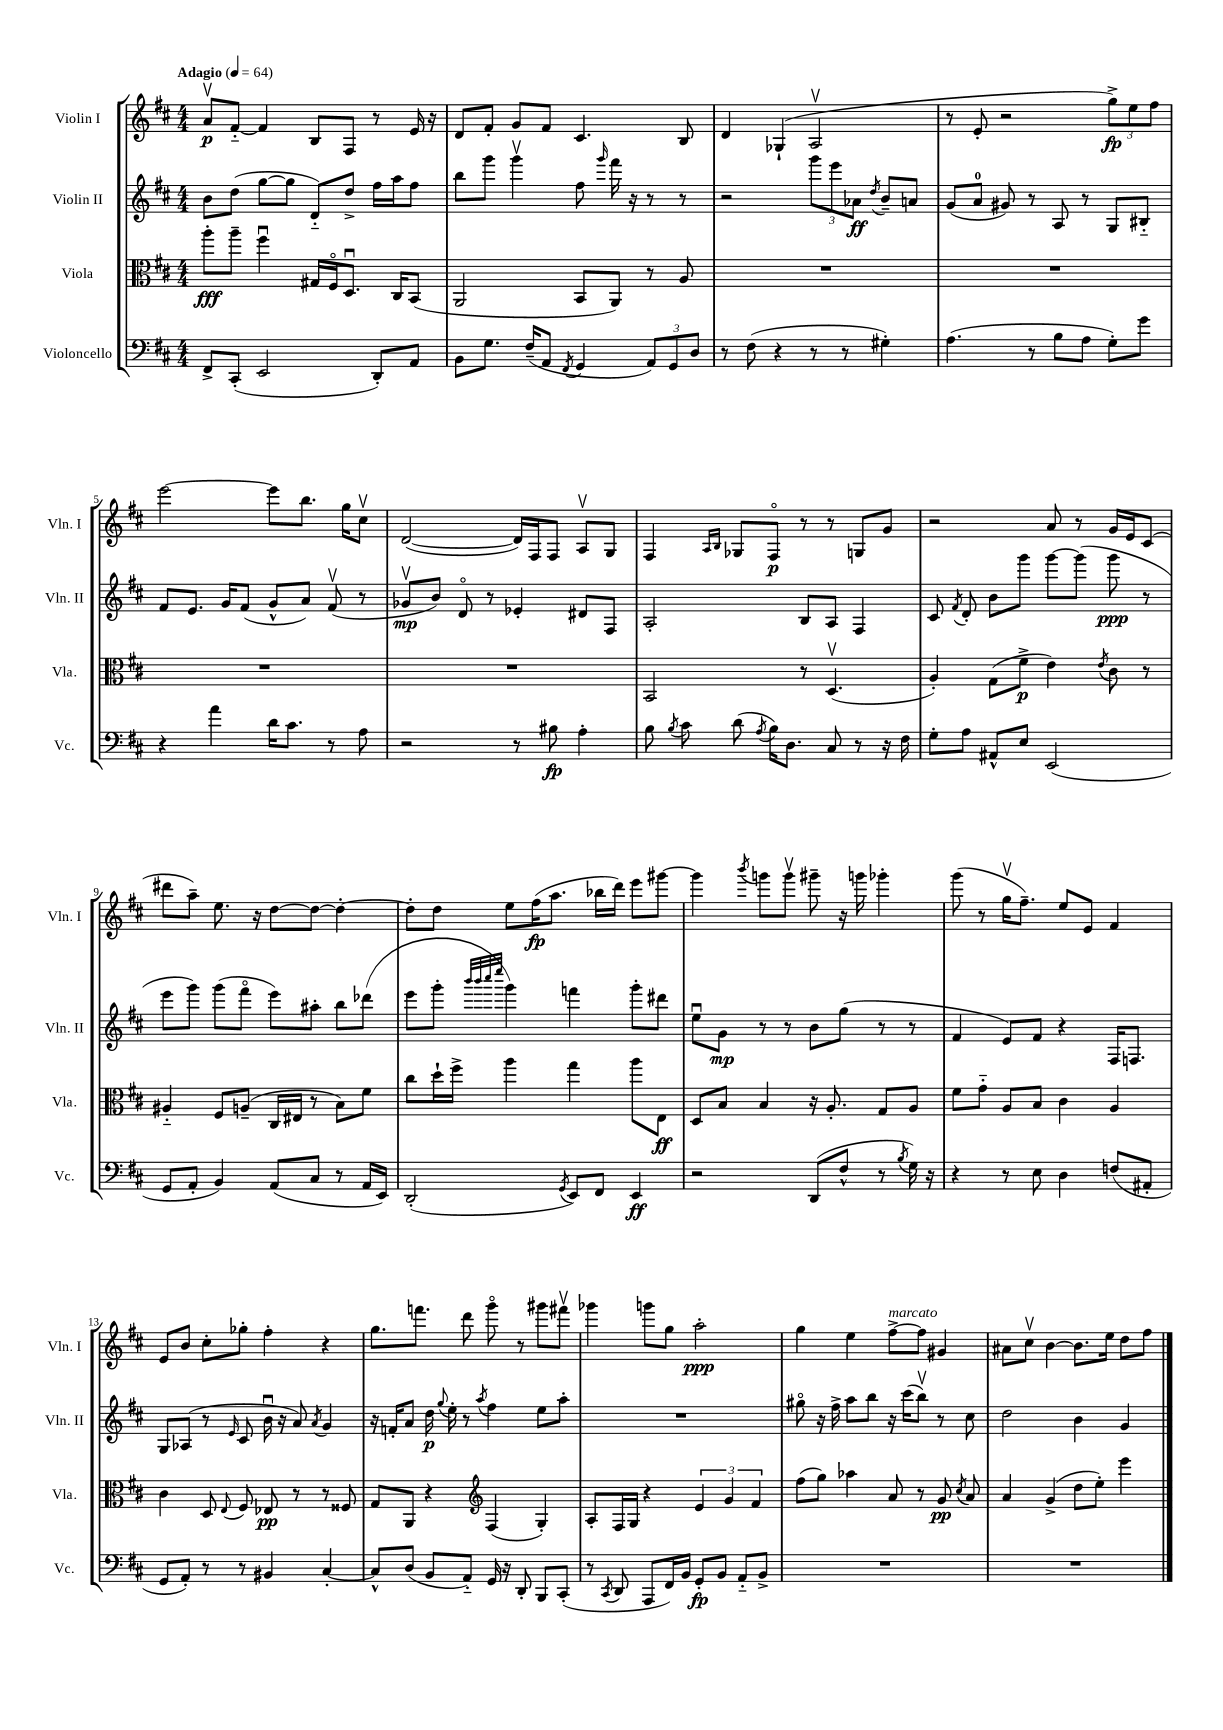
<<
\new StaffGroup <<
\new Staff = "s0" \with { instrumentName = "Violin I" shortInstrumentName = "Vln. I" } {
    \clef treble \key d \major \numericTimeSignature \time 4/4 \tempo "Adagio" 4 = 64
    \autoBeamOff a'8[\upbow\p fis'8]~-_ fis'4 b8[ fis8] r8 e'16 r16 |
    d'8[ fis'8]-. g'8[ fis'8] cis'4. b8 |
    d'4 ges4-!( a2\upbow |
    r8 e'8-. r2 \tuplet 3/2 { g''8[->\fp) e''8 fis''8] } |
    e'''2~ e'''8[ b''8.] g''16[ cis''8]\upbow |
    d'2~( d'16[) fis16 fis8] a8[\upbow g8] |
    fis4 \grace { a16[ b16] } ges8[ fis8]\flageolet\p r8 r8 g8[ g'8] |
    r2 a'8 r8 g'16[ e'16 cis'8]( |
    dis'''8[ a''8]--) e''8. r16 d''8[~ d''8]~ d''4~-. |
    d''8[-. d''8] e''8[ fis''16\fp( a''8.] bes''16[ d'''16]) e'''8[ gis'''8]~ |
    gis'''4 \acciaccatura { b'''8 } g'''8[ g'''8]\upbow gis'''8-- r16 g'''16 ges'''4-. |
    g'''8( r8 g''16[\upbow fis''8.]--) e''8[ e'8] fis'4 |
    e'8[ b'8] cis''8[-. ges''8]-. fis''4-. r4 |
    g''8.[ f'''8.] d'''8 g'''8\flageolet r8 gis'''8[ fis'''8]\upbow |
    ges'''4 g'''8[ g''8] a''2-.\ppp |
    g''4 e''4 fis''8[~->^\markup { \italic "marcato" } fis''8] gis'4 |
    ais'8[ cis''8]\upbow b'4~ b'8.[ e''16] d''8[ fis''8] \bar "|." |
}
\new Staff = "s1" \with { instrumentName = "Violin II" shortInstrumentName = "Vln. II" } {
    \clef treble \key d \major \numericTimeSignature \time 4/4
    \autoBeamOff b'8[ d''8]( g''8[~ g''8] d'8[-_) d''8]-> fis''16[ a''16 fis''8] |
    b''8[ g'''8] g'''4\upbow fis''8 \grace { g'''16 } fis'''16 r16 r8 r8 |
    r2 \tuplet 3/2 { g'''8[ e'''8 aes'8]\ff } \acciaccatura { d''8 } b'8[-- a'8] |
    g'8[( a'8]-0 gis'8) r8 a8 r8 g8[ bis8]-_ |
    fis'8[ e'8.] g'16[ fis'8]( g'8[-^ a'8]) fis'8\upbow( r8 |
    ges'8[\upbow\mp b'8]) d'8\flageolet r8 ees'4-. dis'8[ fis8] |
    a2-. b8[ a8] fis4 |
    cis'8 \acciaccatura { fis'8 } d'8-. b'8[ g'''8] g'''8[~ g'''8]( g'''8\ppp r8 |
    e'''8[ g'''8]) g'''8[( fis'''8]\flageolet e'''8[) ais''8]-. b''8[ des'''8]( |
    e'''8[ g'''8]-. \grace { b'''32[ b'''32 cis''''32 e''''32] } g'''4) f'''4 g'''8[-. dis'''8] |
    e''8[\downbow g'8]\mp r8 r8 b'8[ g''8]( r8 r8 |
    fis'4 e'8[) fis'8] r4 fis16[ f8.] |
    g8[ aes8]( r8 \grace { e'16 } cis'8 b'16\downbow r16 a'8) \acciaccatura { a'8 } g'4 |
    r16 f'16[-. a'8] d''16\p \appoggiatura { g''8 } e''16-. r8 \acciaccatura { a''8 } fis''4 e''8[ a''8]-. |
    R1 |
    gis''8\flageolet r16 fis''16-> a''8[ b''8] r16 cis'''16[( b''8]\upbow) r8 cis''8 |
    d''2 b'4 g'4 \bar "|." |
}
\new Staff = "s2" \with { instrumentName = "Viola" shortInstrumentName = "Vla." } {
    \clef alto \key d \major \numericTimeSignature \time 4/4
    \autoBeamOff a''8[-.\fff a''8]-- fis''4\downbow gis16[ fis16\flageolet d8.]\downbow cis16[ b,8]( |
    a,2 b,8[ a,8]) r8 a8 |
    R1 |
    R1 |
    R1 |
    R1 |
    b,2 r8 d4.\upbow( |
    a4-.) g8[( fis'8]->\p e'4) \acciaccatura { e'8 } cis'8 r8 |
    ais4-_ fis8[ a8]--( cis16[ eis16] r8 b8[) fis'8] |
    cis''8[ d''16-! fis''16]-> a''4 g''4 a''8[ e8]\ff |
    d8[ b8] b4 r16 a8.-. g8[ a8] |
    fis'8[ g'8]-_ a8[ b8] cis'4 a4 |
    cis'4 d8 \appoggiatura { e8 } fis8 ees8\pp r8 r8 fisis8 |
    g8[ a,8] r4 \clef treble fis4( g4-.) |
    a8[-. fis16 g16] r4 \tuplet 3/2 { e'4 g'4 fis'4 } |
    fis''8[( g''8]) aes''4 a'8 r8 g'8\pp \acciaccatura { cis''8 } a'8 |
    a'4 g'4->( d''8[ e''8]-.) e'''4 \bar "|." |
}
\new Staff = "s3" \with { instrumentName = "Violoncello" shortInstrumentName = "Vc." } {
    \clef bass \key d \major \numericTimeSignature \time 4/4
    \autoBeamOff fis,8[-> cis,8]-.( e,2 d,8[-.) a,8] |
    b,8[ g8.] fis16[--( a,8] \acciaccatura { fis,8 } g,4 \tuplet 3/2 { a,8[) g,8 d8] } |
    r8 fis8( r4 r8 r8 gis4-.) |
    a4.( r8 b8[ a8] g8[-.) g'8] |
    r4 a'4 d'16[ cis'8.] r8 a8 |
    r2 r8 bis8\fp a4-. |
    b8 \acciaccatura { b8 } cis'8 d'8( \acciaccatura { a8 } b16[) d8.] cis8 r8 r16 fis16 |
    g8[-. a8] ais,8[-^ e8] e,2( |
    g,8[ a,8]-. b,4) a,8[( cis8] r8 a,16[ e,16]) |
    d,2-.( \acciaccatura { g,8 } e,8[) fis,8] e,4\ff |
    r2 d,8[( fis8]-^ r8 \acciaccatura { b8 } g16) r16 |
    r4 r8 e8 d4 f8[( ais,8]-. |
    g,8[ a,8]-.) r8 r8 bis,4 cis4~-. |
    cis8[-^ d8]( b,8[ a,8]-_) g,16 r16 d,8-. b,,8[ cis,8]-.( |
    r8 \acciaccatura { cis,8 } d,8 a,,8[ fis,16) b,16] g,8[-.\fp b,8] a,8[-_ b,8]-> |
    R1 |
    R1 \bar "|." |
}
>>
>>
